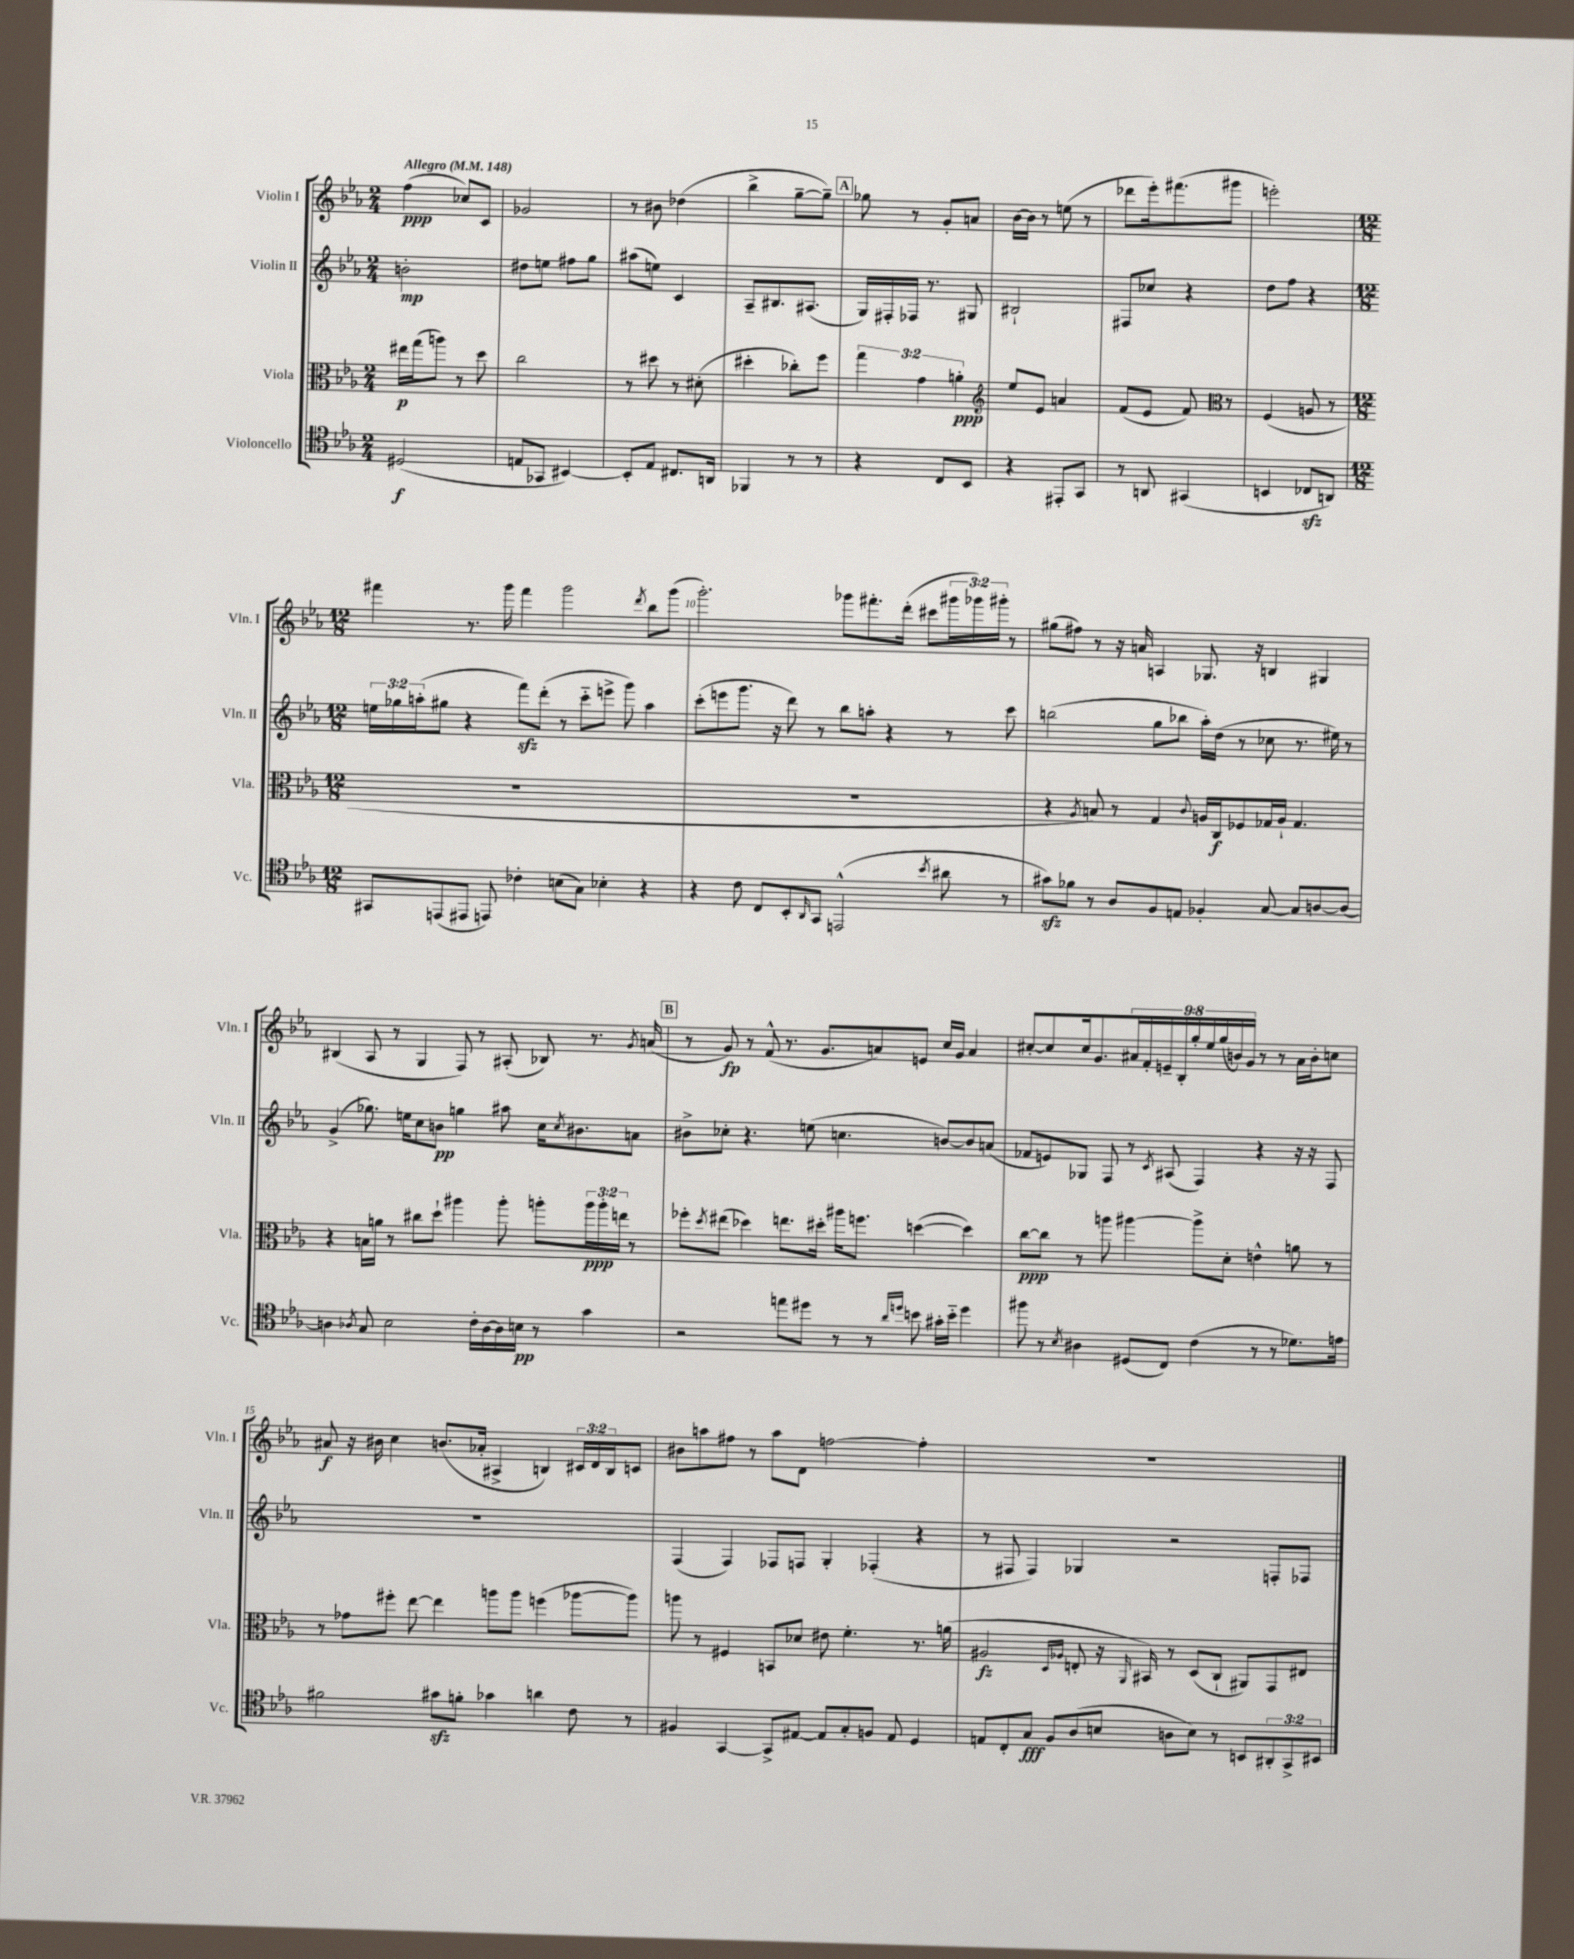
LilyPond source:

<<
\new StaffGroup <<
\new Staff = "s0" \with { instrumentName = "Violin I" shortInstrumentName = "Vln. I" } {
    \clef treble \key ees \major \numericTimeSignature \time 2/4 \override Staff.TupletNumber.text = #tuplet-number::calc-fraction-text \tempo "Allegro" 4 = 148
    f''4\ppp( ces''8) c'8 |
    ges'2 |
    r8 bis'8 des''4( |
    bes''4-> g''8~-- g''8--) |
    \mark \markup { \box "A" } ges''8 r8 g'8-. a'8 |
    bes'16~ bes'16 r8 e''8( r8 |
    des'''8 ees'''16-.) fis'''8.( gis'''8 |
    e'''2-.) |
    \numericTimeSignature \time 12/8 fis'''4 r8. g'''16 fis'''4 g'''2 \acciaccatura { d'''8 } bes''8 g'''8( |
    g'''2.-.) ges'''8 fis'''8.-. d'''16-.( cis'''8 \tuplet 3/2 { gis'''16 ges'''16) gis'''16-. } r8 |
    gis''8( fis''8) r8 r16 a'16 a4 ges8. r16 b4 gis4 |
    bis4( aes8 r8 g4 f8) r8 ais8-.( bes8) r8. \acciaccatura { g'8 } a'16( |
    \mark \markup { \box "B" } r8 g'8\fp) r8 f'8-^( r8. g'8. a'8) e'8 c''16 g'16 a'4 |
    cis''8~-. cis''8 cis''16 g'8. \tuplet 9/8 { ais'16 f'16-. e'16-- bes16-. g''16-. ees''16 g''16( b'16) g'16 } r8 r8 ais'16 b'16-. c''8 |
    ais'8\f r16 bis'16 c''4 b'8.( aes'16-. ais4-> b4) \tuplet 3/2 { cis'16 d'16 b16 } c'8 |
    bis'8 a''8 fis''8 r8 a''8 d'8 f''2~ f''4-. |
    R1. \bar "|." |
}
\new Staff = "s1" \with { instrumentName = "Violin II" shortInstrumentName = "Vln. II" } {
    \clef treble \key ees \major \numericTimeSignature \time 2/4 \override Staff.TupletNumber.text = #tuplet-number::calc-fraction-text
    b'2-.\mp |
    dis''8 e''8 fis''8 g''8 |
    ais''8( e''8) c'4 |
    aes8-- bis8. ais8.( |
    \mark \markup { \box "A" } g16) fis16-. fes16 r8. gis8 |
    bis2-! |
    fis8 ces''8 r4 |
    d''8 f''8 r4 |
    \numericTimeSignature \time 12/8 \tuplet 3/2 { e''16 ges''16 a''16-.( } gis''8 r4 f'''8\sfz) d'''8-.( r8 c'''8-_ e'''8-> g'''8) a''4 |
    c'''8-.( e'''8 g'''8. r16 d'''8) r8 bes''8 a''8-. r4 r8 c'''8 |
    b''2( g''8 bes''8 aes''16-.) d''16( r8 ces''8 r8. eis''16) r8 |
    g'4->( ges''8.) e''16 c''8 b'8\pp g''4 ais''8 c''16 \acciaccatura { c''8 } bis'8. a'8 |
    \mark \markup { \box "B" } bis'8-> ces''8-. r4. e''8( c''4. b'8~) b'8 a'8( |
    fes'8 e'8) ges8 f8 r8 \acciaccatura { c'8 } ais8( f4) r4 r16 r16 f8 |
    R1. |
    f4( f4) fes8 f8 g4-. fes4-.( r4 |
    r8 fis8 fis4) ges4 r2 f8-. fes8 \bar "|." |
}
\new Staff = "s2" \with { instrumentName = "Viola" shortInstrumentName = "Vla." } {
    \clef alto \key ees \major \numericTimeSignature \time 2/4 \override Staff.TupletNumber.text = #tuplet-number::calc-fraction-text
    eis''16\p g''16( a''8) r8 d''8 |
    c''2 |
    r8 dis''8 r8 dis'8-.( |
    dis''4-. ces''8-.) f''8 |
    \mark \markup { \box "A" } \tuplet 3/2 { g''4 g'4 a'4-.\ppp } |
    \clef treble ees''8 ees'8 a'4 |
    f'8( ees'8 f'8) r8 |
    \clef alto f4( a8 r8 |
    \numericTimeSignature \time 12/8 R1. |
    R1. |
    r4 \acciaccatura { aes8 } b8) r8 g4 \appoggiatura { c'8 } a16 c16\f fes8 ges16 a16-! ges4. |
    r4 b16 a'16 r8 cis''8 d''8-! ais''4 ais''8-. a''8-. \tuplet 3/2 { a''16\ppp a''16-. e''16 } r8 |
    \mark \markup { \box "B" } fes''8-. \acciaccatura { d''8 } eis''8( des''4) e''8. dis''16-. ais''16 f''8. d''4~( d''4) |
    c''8~\ppp c''8 r8 a''8 ais''4~ ais''8-> d'8-. e'4-^ a'8 r8 |
    r8 ges'8 fis''8-. ees''8~ ees''4 a''8 a''8 f''4( aes''8~ aes''8) |
    a''8 r8 fis4 b,8 des'8 eis'8 f'4.-. r8. a'16( |
    ais2\fz \grace { d16 aes16 } e8-. r16 \grace { aes,16 } bis,16) r8 d8( c8-! ais,8) g,8 eis8 \bar "|." |
}
\new Staff = "s3" \with { instrumentName = "Violoncello" shortInstrumentName = "Vc." } {
    \clef tenor \key ees \major \numericTimeSignature \time 2/4 \override Staff.TupletNumber.text = #tuplet-number::calc-fraction-text
    dis2\f( |
    e8 ges,8 bis,4~) |
    bis,8-. ees8 cis8. a,16 |
    fes,4 r8 r8 |
    \mark \markup { \box "A" } r4 c8 bes,8 |
    r4 eis,8-. g,8 |
    r8 a,8 gis,4( |
    b,4 ces8\sfz a,8) |
    \numericTimeSignature \time 12/8 gis,8 e,8( eis,8 e,8) ces'4-. b8( g8) bes4-. r4 |
    r4 c'8 c8 bes,8-. \grace { aes,16 } g,8 e,2-^( \acciaccatura { bes'8 } ais'8 r8 |
    gis'8\sfz) fes'8 r8 aes8 f8 e8 fes4-. g8~ g8 a8~ a8~ |
    a4 \acciaccatura { aes8 } g8 bes2 c'16-. aes16~ aes16 b16\pp r8 g'4 |
    \mark \markup { \box "B" } r2 e''8 dis''8 r8 r8 \grace { aes'16 d''16 } b'8 gis'16-. b'16-_ d''4 |
    fis''8 r8 \acciaccatura { bes8 } ais4 dis8( c8) c'4( r8 r8 des'8.) e'16 |
    fis'2 gis'8\sfz f'8-. ges'4 a'4 c'8 r8 |
    fis4 g,4~ g,8-> eis8~ eis8 g8-. f8 eis8 d4 |
    e8 c8-. g8\fff f8 aes8( b8 a8 b8) r8 b,8 \tuplet 3/2 { ais,8-. g,8-> bis,8 } \bar "|." |
}
>>
>>
\layout { \context { \Score \override BarNumber.break-visibility = ##(#f #t #t) barNumberVisibility = #(every-nth-bar-number-visible 5) } }
